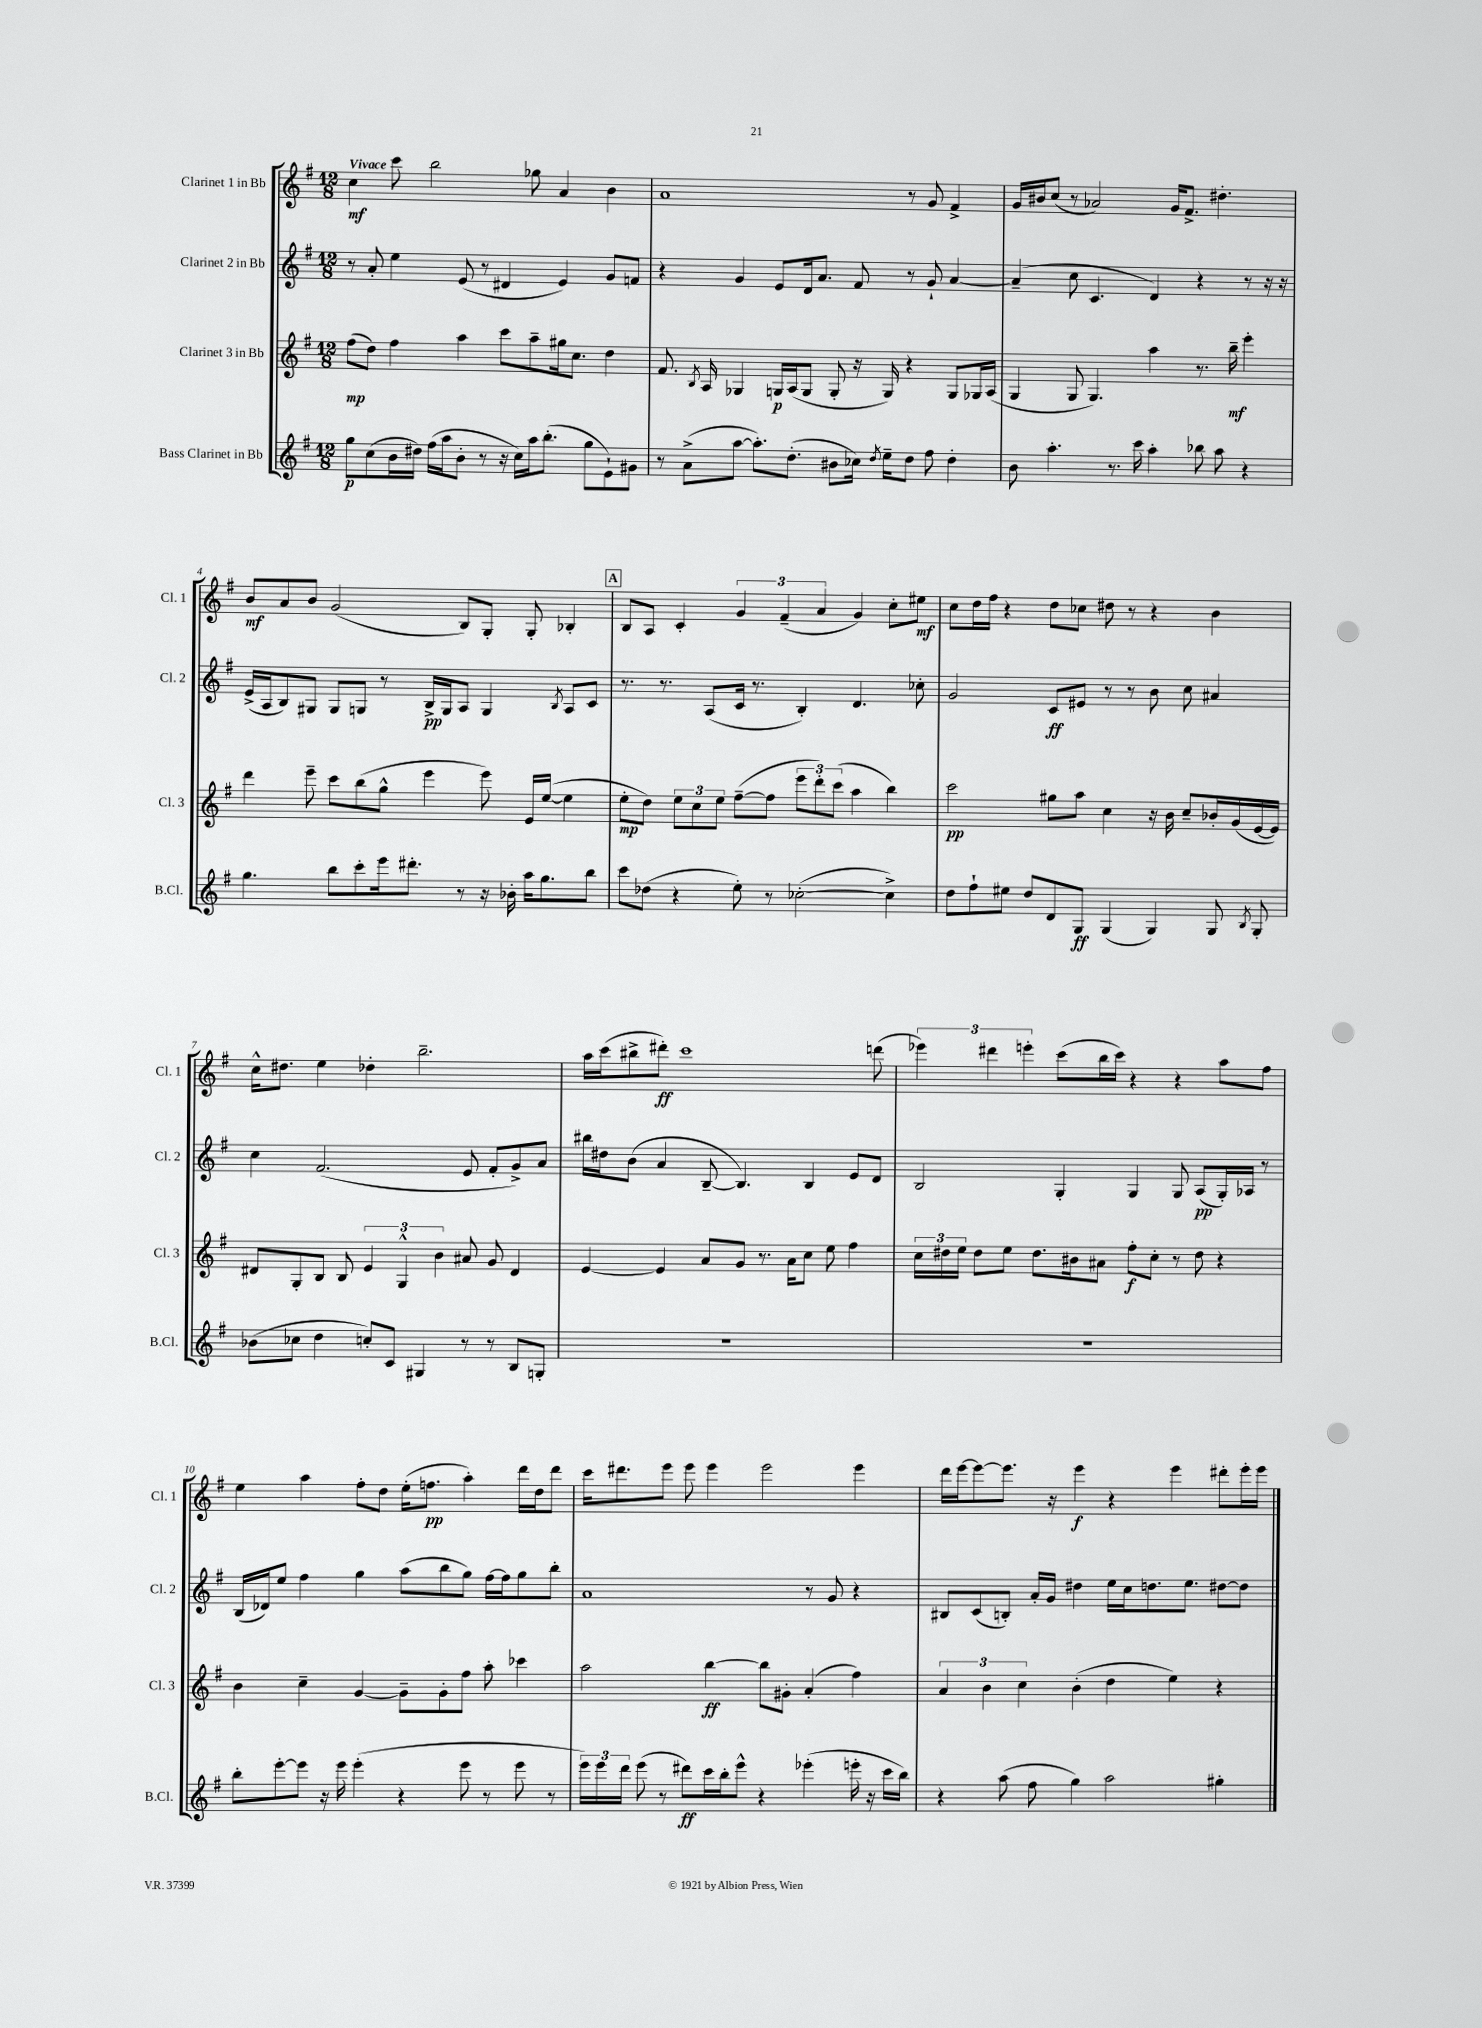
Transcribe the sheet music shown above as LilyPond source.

<<
\new StaffGroup <<
\new Staff = "s0" \with { instrumentName = "Clarinet 1 in Bb" shortInstrumentName = "Cl. 1" } {
    \clef treble \key g \major \numericTimeSignature \time 12/8 \tempo "Vivace"
    \autoBeamOff c''4\mf c'''8 b''2 ges''8 a'4 b'4 |
    a'1 r8 g'8 fis'4-> |
    g'16[ bis'16 c''8]( r8 aes'2) g'16[ fis'8.]-> dis''4.-. |
    b'8[\mf a'8 b'8] g'2( b8[) g8]-. g8-. bes4-. |
    \mark \markup { \box "A" } b8[ a8] c'4-. \tuplet 3/2 { g'4 fis'4--( a'4 } g'4) c''8[-. eis''8]\mf |
    c''8[ d''16 fis''16] r4 d''8[ ces''8] dis''8 r8 r4 b'4 |
    c''16[-^ dis''8.] e''4 des''4-. b''2.-- |
    a''16[ c'''16( bis''8-> dis'''8]-.\ff) c'''1 d'''8( |
    \tuplet 3/2 { ees'''4) dis'''4 e'''4-. } c'''8[( b''16 c'''16]) r4 r4 a''8[ fis''8] |
    e''4 a''4 fis''8[-. d''8] e''16[-.( f''8.]\pp a''4-.) d'''16[ d''16 d'''8] |
    c'''16[ dis'''8. e'''8] e'''8 e'''4 e'''2 e'''4 |
    d'''16[ e'''16~ e'''8~ e'''8.] r16 e'''4\f r4 e'''4 dis'''8[-. e'''16-. e'''16] \bar "|." |
}
\new Staff = "s1" \with { instrumentName = "Clarinet 2 in Bb" shortInstrumentName = "Cl. 2" } {
    \clef treble \key g \major \numericTimeSignature \time 12/8
    \autoBeamOff r8 a'8-. e''4 e'8( r8 dis'4 e'4) g'8[ f'8] |
    r4 g'4 e'8[ d'16 a'8.] fis'8 r8 g'8-! a'4~ |
    a'4--( c''8 c'4. d'4) r4 r8 r16 r16 |
    e'16[->( a16 b8) gis8] gis8[ g8] r8 b16[->\pp g16 a8] g4 \acciaccatura { b8 } a8[ c'8] |
    \mark \markup { \box "A" } r8. r8. a8[( c'16] r8. b4-.) d'4. ces''8-. |
    g'2 c'8[\ff eis'8] r8 r8 b'8 c''8 ais'4 |
    c''4 fis'2.( e'8 fis'8[-. g'8->) a'8] |
    bis''16[ dis''16 b'8]( a'4 b8~-- b4.) b4 e'8[ d'8] |
    b2 g4-. g4 g8 a8[\pp( g16-.) aes16] r8 |
    b16[( des'16) e''8] fis''4 g''4 a''8[( b''8 g''8]) fis''16[~ fis''16 g''8 b''8]-. |
    a'1 r8 g'8 r4 |
    bis8[ c'8( b8]-.) a'16[-. g'16] dis''4 e''16[ c''16 d''8. e''8.] dis''8[~ dis''8] \bar "|." |
}
\new Staff = "s2" \with { instrumentName = "Clarinet 3 in Bb" shortInstrumentName = "Cl. 3" } {
    \clef treble \key g \major \numericTimeSignature \time 12/8
    \autoBeamOff fis''8[\mp( d''8]) fis''4 a''4 c'''8[ a''8-- gis''16 c''8.] d''4 |
    fis'8. \acciaccatura { b8 } a16 ges4 g16[\p a16( g8] g8-. r16 g16) r4 g8[ ges16 a16]( |
    g4 g8 g4.) a''4 r8. b''16--\mf e'''4-. |
    d'''4 e'''8-- c'''8[ b''8( g''8]-^ e'''4 e'''8) e'16[ e''16]~( e''4 |
    \mark \markup { \box "A" } e''8[-.\mp d''8]) \tuplet 3/2 { e''8[ c''8 e''8] } fis''8[~--( fis''8] \tuplet 3/2 { e'''8[ d'''8-.) c'''8]( } a''4 b''4) |
    c'''2\pp gis''8[ a''8] c''4 r16 b'16 c''8[-- bes'16-. g'16( e'16~ e'16]) |
    dis'8[ g8-. b8] b8 \tuplet 3/2 { e'4 g4-^ b'4 } ais'8 g'8 dis'4 |
    e'4~ e'4 a'8[ g'8] r8. a'16[ c''8] e''8 fis''4 |
    \tuplet 3/2 { c''16[ dis''16 e''16] } dis''8[ e''8] dis''8.[ bis'16 ais'8] fis''8[-.\f c''8]-. r8 dis''8 r4 |
    b'4 c''4-- g'4~ g'8[-- g'8-. fis''8] a''8-. ces'''4 |
    a''2 b''4~\ff b''8[ gis'8]-. a'4-.( fis''4) |
    \tuplet 3/2 { a'4 b'4 c''4 } b'4-.( d''4 e''4) r4 \bar "|." |
}
\new Staff = "s3" \with { instrumentName = "Bass Clarinet in Bb" shortInstrumentName = "B.Cl." } {
    \clef treble \key g \major \numericTimeSignature \time 12/8
    \autoBeamOff g''8[\p c''8( b'16 dis''16]) fis''16[( a''16 b'8]-. r8 r16 c''16[) a''16 b''8.]-.( g''8[ e'8-!) gis'8] |
    r8 a'8[->( a''8]~ a''8.[-.) d''8.]-.( bis'8[ ces''16]) \acciaccatura { d''8 } e''16[-- d''8] fis''8 d''4-. |
    b'8 a''4.-. r8. c'''16 a''4-. bes''8 a''8 r4 |
    g''4. b''8[ c'''8-. e'''16 dis'''8.]-. r8 r16 bes'16-. a''16[ g''8. b''8] |
    \mark \markup { \box "A" } c'''8[ des''8]( r4 e''8-.) r8 ces''2~-.( ces''4->) |
    d''8[ fis''8-! eis''8] d''8[ d'8 g8]\ff g4( g4) g8 \acciaccatura { b8 } g8-. |
    bes'8[( ces''8] d''4 c''8[-.) c'8] gis4 r8 r8 b8[ g8]-. |
    R1. |
    R1. |
    b''8[-. e'''8~-. e'''8] r16 e'''16 e'''4-.( r4 e'''8 r8 e'''8 r8 |
    \tuplet 3/2 { e'''16[) e'''16 d'''16] } e'''8( r8 dis'''8[\ff) c'''16 b''16-. e'''8]-^ r4 ees'''4-.( e'''16-. r16 c'''16[ b''16]) |
    r4 a''8( fis''8 g''4) a''2 gis''4-. \bar "|." |
}
>>
>>
